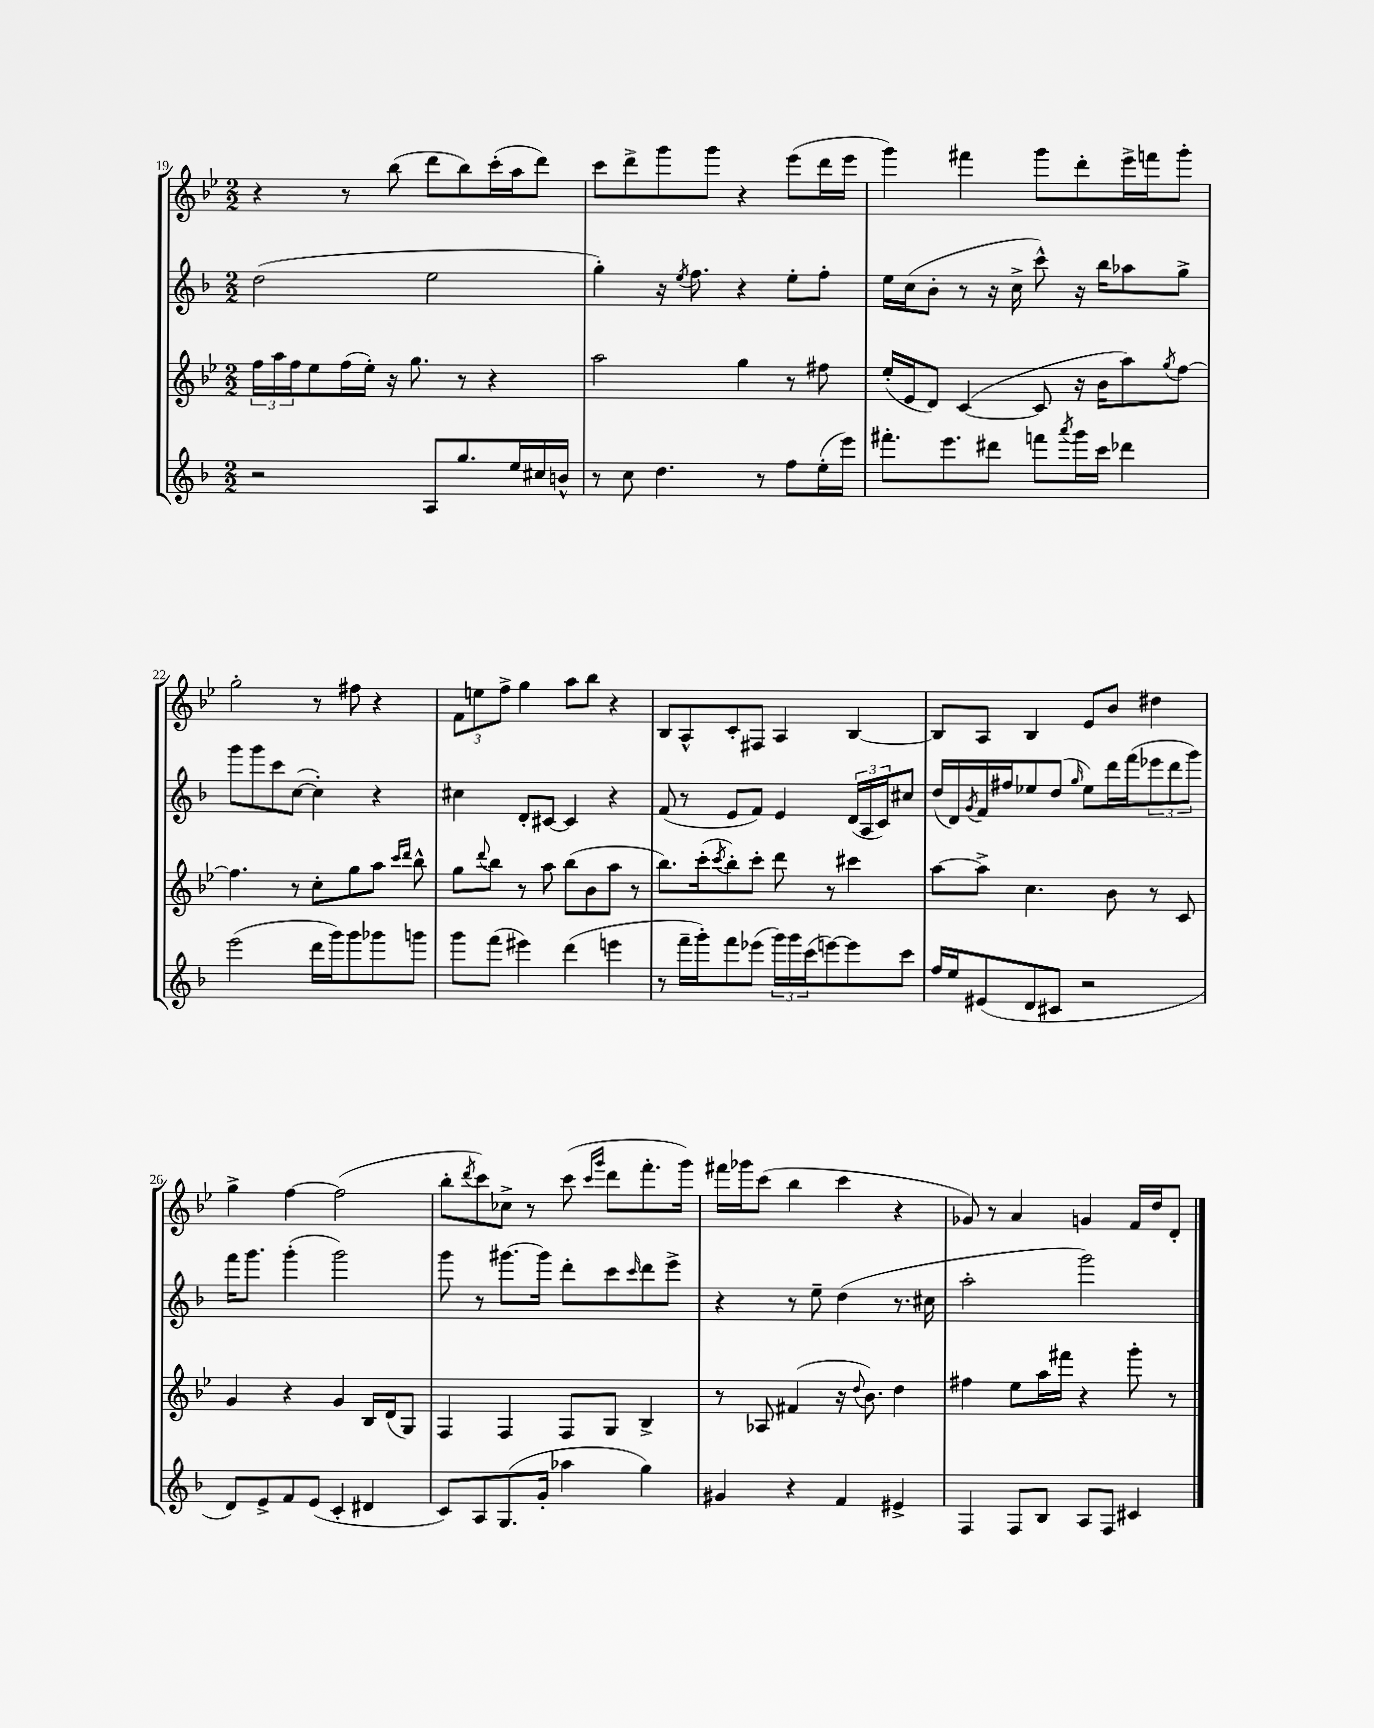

**kern	**kern	**kern	**kern
*part4	*part3	*part2	*part1
*staff4	*staff3	*staff2	*staff1
*clefG2	*clefG2	*clefG2	*clefG2
*k[b-]	*k[b-e-]	*k[b-]	*k[b-e-]
*M2/2	*M2/2	*M2/2	*M2/2
=19	=19	=19	=19
2r	24ff\LL	(2dd\	4r
.	24aa\	.	.
.	24ff\J	.	.
.	8ee-\	.	.
.	(16ff\L	.	8r
.	16ee-'\JJ)	.	.
.	16r	.	(8bb-\
.	8.gg\	.	.
8A/L	.	2ee\	8ddd\L
8.gg/	8r	.	8bb-\)
.	4r	.	(16ccc'\L
16ee/L	.	.	16aa\J
16cc#X/	.	.	8ddd\J)
16bn^^/JJ	.	.	.
=20	=20	=20	=20
8r	2aa\	4gg'\)	8ccc\L
8cc\	.	.	8ddd^\
4.dd\	.	16r	8ggg\
.	.	8qee/	.
.	.	8.ff\	.
.	.	.	8ggg\J
.	4gg\	4r	4r
8r	.	.	.
8ff\L	8r	8ee'\L	(8eee-\L
(16ee'\L	8ff#X\	8ff'\J	16ddd\L
16eee\JJ)	.	.	16eee-\JJ
=21	=21	=21	=21
8.fff#X'\L	(16ee-'/LL	16ee\LL	4ggg\)
.	16e-/J	(16cc\J	.
.	8d/J)	8b-'\J	.
8.eee\	.	.	.
.	([4c/	8r	4fff#X\
8ddd#X\J	.	16r	.
.	.	16cc^\	.
8fffn\L	8c/]	8ccc^^\)	8ggg\L
8qaaa/	.	.	.
16ggg\L	16r	16r	8ddd'\
16ccc\JJ	16b-\KL	16bb-\KL	.
4ddd-X\	8aa\)	8aa-X\	16eee-^\L
.	.	.	16fffn\J
.	8qgg/	.	.
.	[8ff\J	8gg^\J	8ggg'\J
!!LO:LB:g=z
=22	=22	=22	=22
(2eee\	4.ff\]	8ggg\L	2gg'\
.	.	8ggg\	.
.	.	8ccc\	.
.	8r	([8cc\J	.
16ddd\LL	8cc'\L	4cc'\])	8r
16ggg\J)	.	.	.
8ggg\	8gg\	.	8ff#X\
8ggg-X\	8aa\J	4r	4r
.	16qqccc/LL	.	.
.	16qqddd/JJ	.	.
8gggn\J	8bb-^^\	.	.
=23	=23	=23	=23
8ggg\L	8gg\L	4cc#X\	12f\L
.	.	.	12een\
.	8qqddd/	.	.
(8fff\J	8bb-\J	.	.
.	.	.	12ff^\J
4eee#X\)	8r	8d'/L	4gg\
.	8aa\	[8c#X/J	.
(4ddd\	(8bb-\L	4c#/]	8aa\L
.	8b-\	.	8bb-\J
4eeen\	8aa\J	4r	4r
.	8r	.	.
=24	=24	=24	=24
8r	8.bb-\L)	(8f/	8B-/L
16fff~\LL	.	8r	8A^^/
16ggg'\J)	(16ccc'\k	.	.
.	8qccc/	.	.
8fff\	8bb-'\)	8e/L	8c'/
(8eee-X\J	8ccc'\J	8f/J)	8F#X/J
24ggg\LL)	8ddd\	4e/	4A/
24ggg\	.	.	.
(24ccc\J	.	.	.
[8eeen\)	8r	.	.
8eee\]	4ccc#X\	(24d/LL	[4B-/
.	.	24A/	.
.	.	24c/J)	.
8ccc\J	.	8cc#X/J	.
=25	=25	=25	=25
16ff/LL	[8aa\L	(16dd/LL	8B-/L]
16ee/J	.	16d/)	.
.	.	8qg/	.
(8e#X/	8aa^\J]	16f/	8A/J
.	.	16ff#X/J	.
8d/	4.cc\	8ee-X/	4B-/
8c#X/J	.	(8dd/J	.
.	.	16qqgg/	.
2r	.	8ee-\L)	8e-/L
.	8b-\	16ddd\L	8b-/J
.	.	(16fff\J	.
.	8r	12eee-X\	4dd#X\
.	.	12ddd\	.
.	8c/	.	.
.	.	12ggg\J)	.
!!LO:LB:g=z
=26	=26	=26	=26
8d/L)	4g/	16fff\KL	4gg^\
.	.	8.ggg\J	.
8e^/	.	.	.
8f/	4r	(4ggg'\	[4ff\
(8e/J	.	.	.
4c'/	4g/	2ggg\)	(2ff\]
4d#X/	16B-/LL	.	.
.	(16d/J	.	.
.	8G/J)	.	.
=27	=27	=27	=27
8c/L)	4F/	8ggg\	8bb-'\L
.	.	.	8qddd/
8A/	.	8r	8ccc\)
(8.G/	4F/	[8.ggg#X\L	8cc-X^\J
.	.	.	8r
16g'/Jk	.	16ggg#\Jk]	.
4aa-X\	8F/L	8ddd'\L	(8ccc\
.	.	.	16qqccc/LL
.	.	.	16qqggg/JJ
.	8G/J	8ccc\	8ddd\L
.	.	16qqccc/	.
4gg\)	4B-^/	8ddd\	8.fff'\
.	.	8eee^\J	.
.	.	.	16ggg\Jk)
=28	=28	=28	=28
4g#X/	8r	4r	16fff#X\LL
.	.	.	16ggg-X\J
.	8A-X/	.	(8ccc\J
4r	(4f#X/	8r	4bb-\
.	.	8ee~\	.
4f/	16r	(4dd\	4ccc\
.	8qqdd/	.	.
.	8.b-\)	.	.
4e#X^/	4dd\	8.r	4r
.	.	16cc#X\	.
=29	=29	=29	=29
4F/	4ff#X\	2aa'\	8g-X/)
.	.	.	8r
8F/L	8ee-\L	.	4a/
8B-/J	16aa\L	.	.
.	16fff#X\JJ	.	.
8A/L	4r	2ggg\)	4gn/
8F/J	.	.	.
4c#X/	8ggg'\	.	16f/LL
.	.	.	16dd/J
.	8r	.	8d'/J
==	==	==	==
*-	*-	*-	*-
